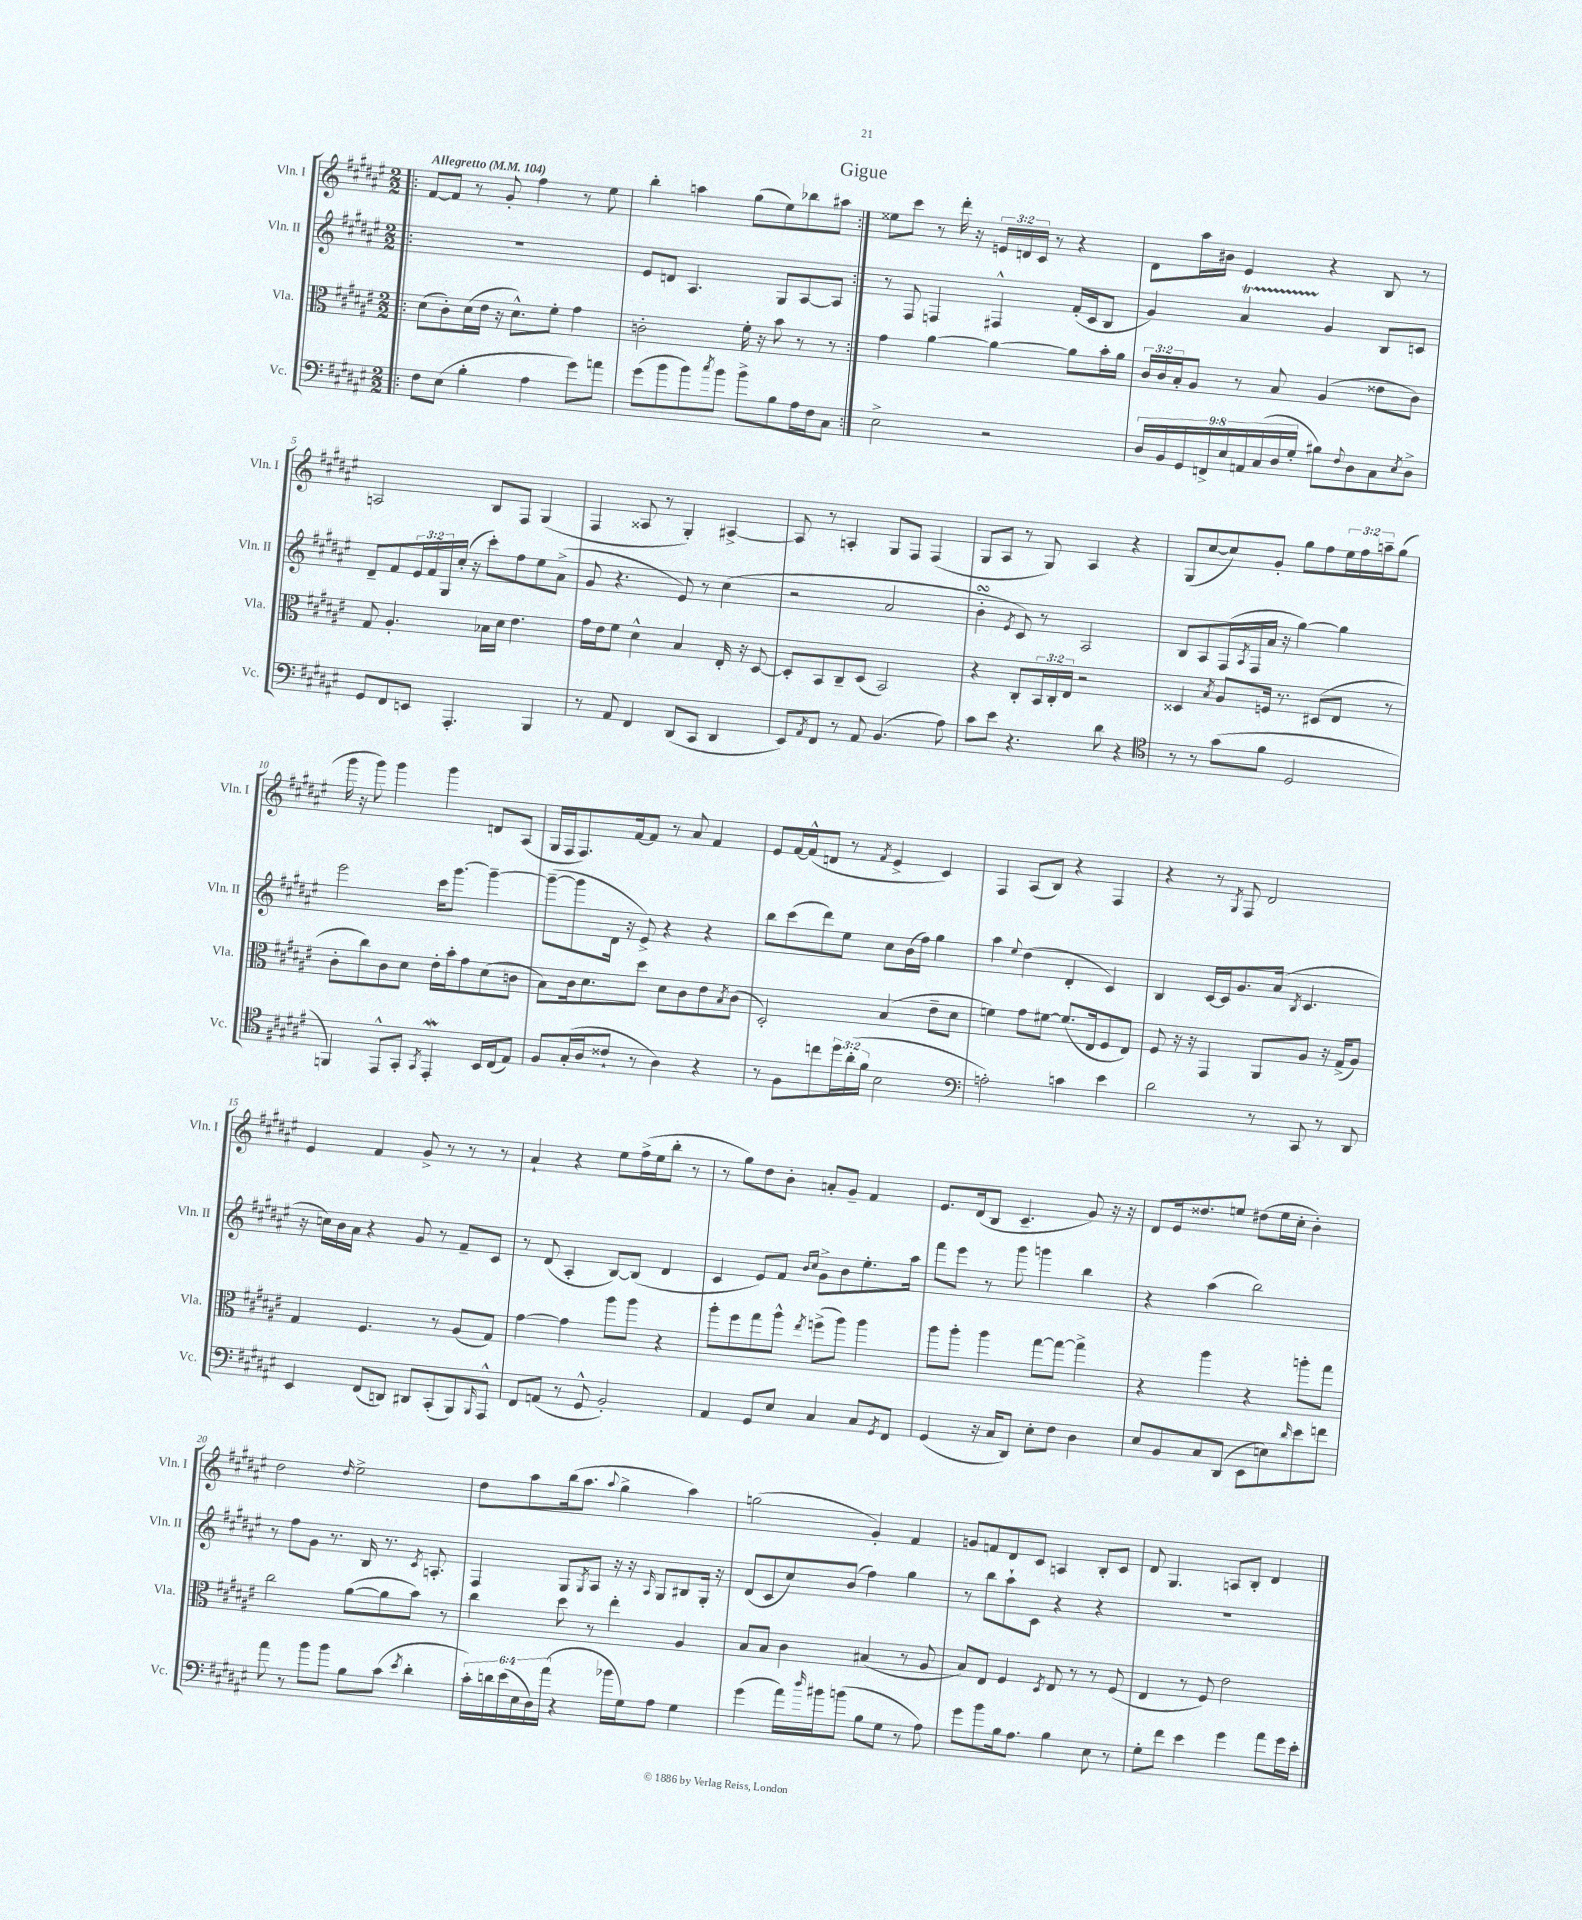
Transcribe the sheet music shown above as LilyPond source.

\header { title = "Gigue" }
<<
\new StaffGroup <<
\new Staff = "s0" \with { instrumentName = "Vln. I" shortInstrumentName = "Vln. I" } {
    \clef treble \key fis \major \numericTimeSignature \time 2/2 \override Staff.TupletNumber.text = #tuplet-number::calc-fraction-text \tempo "Allegretto" 4 = 104
    \repeat volta 2 { \bar ".|:" fis'8~ fis'8 r8 gis'8-. fis''4 r8 eis''8 |
    b''4-. a''4 gis''8( eis''8) bes''8 ais''8 | }
    eisis''8 cis'''8 r8 dis'''16-. r16 \tuplet 3/2 { e'16 d'16 cis'16 } r8 r4 |
    dis'8 ais''16 bis'16 eis'4 r4 b8 r8 |
    a2 b8 fis8 gis4( |
    fis4 aisis8 r8 gis4-.) ais4~-> |
    ais8 r8 a4-. gis8 fis8 fis4( |
    gis8 ais8 r8 gis8) ais4 r4 |
    gis8( cis''8~ cis''8) gis'8-. gis''8 fis''8 \tuplet 3/2 { eis''16 fis''16 a''16-- } gis''8( |
    gis'''16 r16 gis'''8) gis'''4 gis'''4 d'8 ais8( |
    gis16 fis16 fis8.) fis'16~ fis'8 r8 ais'8 fis'4 |
    eis'8 fis'16~ fis'16-^( d'8 r8 \acciaccatura { fis'8 } eis'4-> cis'4) |
    fis4 ais8( b8) r4 fis4 |
    r4 r8 \acciaccatura { gis8 } fis8 dis'2 |
    eis'4 fis'4 gis'8-> r8 r8 r8 |
    ais'4-! r4 eis''8 fis''16->( eis''16 b''8-. r8 |
    r8 gis''8) dis''8 b'8-. a'8-. gis'8-- fis'4 |
    eis'8. dis'16( b8 cis'4.-- gis'8) r16 r16 |
    dis'8 eis'16 disis''8. e''8 dis''8( e''16 cis''16-. b'4-.) |
    dis''2 \grace { dis''16 } eis''2-> |
    dis''8 ais''8 b''16( ais''8. \appoggiatura { ais''8 } gis''4-> ais''4) |
    g''2( gis'4-.) fis'4 |
    g'8 f'8 dis'8 cis'8 a4 b8-. cis'8 |
    dis'8 gis4. a8 b8-. dis'4 \bar "|." |
}
\new Staff = "s1" \with { instrumentName = "Vln. II" shortInstrumentName = "Vln. II" } {
    \clef treble \key fis \major \numericTimeSignature \time 2/2 \override Staff.TupletNumber.text = #tuplet-number::calc-fraction-text
    \repeat volta 2 { \bar ".|:" R1 |
    eis'8 d'8 ais4. gis8 ais8~ ais8 | }
    r8 fis8 f4 fis4-^ fis'16-.( cis'16 b8 |
    gis'4) ais'4\startTrillSpan gis'4\stopTrillSpan b8 c'8 |
    dis'8-- fis'8 \tuplet 3/2 { eis'16 fis'16 gis16 } cis''16-.( r16 cis'''8-.) fis''8 eis''8 ais'8->( |
    gis'8 r4. eis'8) r8 cis''4( |
    r2 ais'2 |
    b'4-.\turn \acciaccatura { eis'8 } cis'8) r8 ais2 |
    b8 ais8 fis16( \acciaccatura { ais8 } fis16 ais'16 r16 gis''4~) gis''4 |
    eis'''2 cis'''16 gis'''8.~ gis'''4~-- |
    gis'''8~--( gis'''8 dis'16 r16 eis'8->) r4 r4 |
    b''8 cis'''8( dis'''8) eis''8 cis''8 b'16( fis''16) gis''4 |
    ais''4 \appoggiatura { eis''8 } dis''4( dis'4-. cis'4) |
    b4 cis'16~ cis'16 gis'8. ais'16( \acciaccatura { b8 } cis'4. |
    r16 c''16) b'16 ais'16 r4 gis'8 r8 fis'8-- cis'8 |
    r8 dis'8( ais4-. b8~) b8( dis'4 |
    cis'4 eis'8) fis'8 \grace { b'16 cis''16 } gis'8-> b'8 eis''8.-. ais''16 |
    fis'''8 eis'''8 r8 gis'''8 g'''4 b''4 |
    r4 ais''4( b''2) |
    r8 fis''8 gis'8 r8. b16 r8. \acciaccatura { cis'8 } a8.-. |
    fis4 gis8 \acciaccatura { gis8 } ais8 r16 r16 \grace { ais16 } gis8 bis8 gis16-. r16 |
    dis'8( cis'8 cis''8) b'8( fis''4) gis''4 |
    r8 b''8 ais''8-! cis'8 r4 r4 |
    R1 \bar "|." |
}
\new Staff = "s2" \with { instrumentName = "Vla." shortInstrumentName = "Vla." } {
    \clef alto \key fis \major \numericTimeSignature \time 2/2 \override Staff.TupletNumber.text = #tuplet-number::calc-fraction-text
    \repeat volta 2 { \bar ".|:" dis'8( cis'8-.) dis'16( eis'16 r16 dis'8.-^) fis'8-. gis'4 |
    c'2-. fis'16-. r16 b'8 r8 r8 | }
    gis'4 ais'4~ ais'4~ ais'8 b'16-. ais'16 |
    \tuplet 3/2 { cis'16 cis'16 b16-. } ais8 r8 b8 ais4( eisis'8 cis'8) |
    gis8 ais4.-. bes16 dis'16 eis'4. |
    gis'16 eis'16 fis'8 dis'4-^ b4 eis16-. r16 dis8~ |
    dis8-. b,8 cis8-- dis8( b,2) |
    r4 cis8-. \tuplet 3/2 { b,16 cis16-. eis16 } r2 |
    disis4 \acciaccatura { b8 } ais8 f16 r8. dis8( eis8 r8 |
    cis'8-. cis''8) cis'8 dis'8 eis'16-. b'16-. gis'8 dis'8( c'8 |
    b8) cis'16 dis'8. dis''8 dis'8 cis'8 eis'8 \acciaccatura { b8 } cis'8( |
    dis2-.) b4( eis'8-- dis'8 |
    f'4) gis'8 fis'8~ fis'8.( eis16 fis8 eis8) |
    fis8 r16 r16 gis,4 ais,8 ais8 r16 gis16->( ais8) |
    gis4 fis4. r8 ais8( gis8) |
    gis'4~ gis'4 ais''8 ais''8 r4 |
    ais''8-. fis''8 gis''8 ais''8-^ \acciaccatura { eis''8 } f''8->( ais''8) ais''4 |
    ais''8 ais''8-. ais''4 gis''8~ gis''8~ gis''4-> |
    r4 ais''4 r4 a''8-. gis''8 |
    cis''2 ais'8~( ais'8 b'8) r8 |
    cis''4 dis''8 r8 eis''4-. ais4 |
    b8 b8 cis'4 bis4( r8 ais8 |
    b8) eis8 fis4 \acciaccatura { dis8 } eis8 r8 r8 fis8( |
    eis4 r8 fis8) eis'2 \bar "|." |
}
\new Staff = "s3" \with { instrumentName = "Vc." shortInstrumentName = "Vc." } {
    \clef bass \key fis \major \numericTimeSignature \time 2/2 \override Staff.TupletNumber.text = #tuplet-number::calc-fraction-text
    \repeat volta 2 { \bar ".|:" fis8 eis8( b4-. ais4 gis'8) a'8 |
    gis'8( b'8 b'8) \acciaccatura { cis''8 } b'8 b'8-> b8 ais16 fis16 cis8 | }
    eis2-> r2 |
    \tuplet 9/8 { dis16 b,16 gis,16 f,16-> eis16 a,16 cis16( dis16 gis16-. } bis8) \appoggiatura { fis8 } dis8 cis8 \acciaccatura { eis8 } dis8-> |
    gis,8 fis,8 e,8 ais,,4.-. b,,4 |
    r8 ais,8 fis,4 dis,8( cis,8 dis,4 |
    eis,8) \acciaccatura { ais,8 } fis,8 r8 ais,8 b,4.( ais8) |
    cis'8 eis'8 r4. dis'8 r4 |
    \clef tenor r8 r8 gis'8( fis'8 dis2 |
    f,4) eis,8-^ gis,8-. \acciaccatura { gis,8 } eis,4-.\mordent b,16 cis16( eis8) |
    fis8 gis16-.( ais16 cisis'8-! r8 ais4) r4 |
    r8 fis8 c''8 \tuplet 3/2 { dis''16 ais'16-.( fis'16 } b2 |
    \clef bass a2-.) c'4 eis'4 |
    dis'2 r8 cis,8 r8 dis,8 |
    eis,4 fis,8( d,8) dis,8 cis,8-.( b,,8) \grace { b,,16 } ais,,8-^ |
    fis,8 a,8( r8 gis,8-^ b,2-.) |
    ais,4 gis,8 eis8 cis4 cis8 \acciaccatura { gis,8 } fis,8 |
    gis,4( r16 cis16 dis,8) eis8-. fis8 dis4 |
    eis8 b,8 cis8 dis,8( eis,8 e8) \grace { dis'16 } eis'8 f'8 |
    ais'8 r8 b'8 b'8 b8 cis'8( \acciaccatura { eis'8 } dis'4-. |
    \tuplet 6/4 { cis'16-.) d'16 eis'16( eis16 dis16) ais'16( } r4 bes'16 gis16) ais8 gis4 |
    gis'4( ais'16) \grace { dis''16 } bis'16 b'8( b8 gis8 r8 ais8) |
    gis'8 b'8 b16 ais8. b4 eis8 r8 |
    gis8-. fis'8 eis'4 gis'4 ais'8 gis'16 eis'16-. \bar "|." |
}
>>
>>
